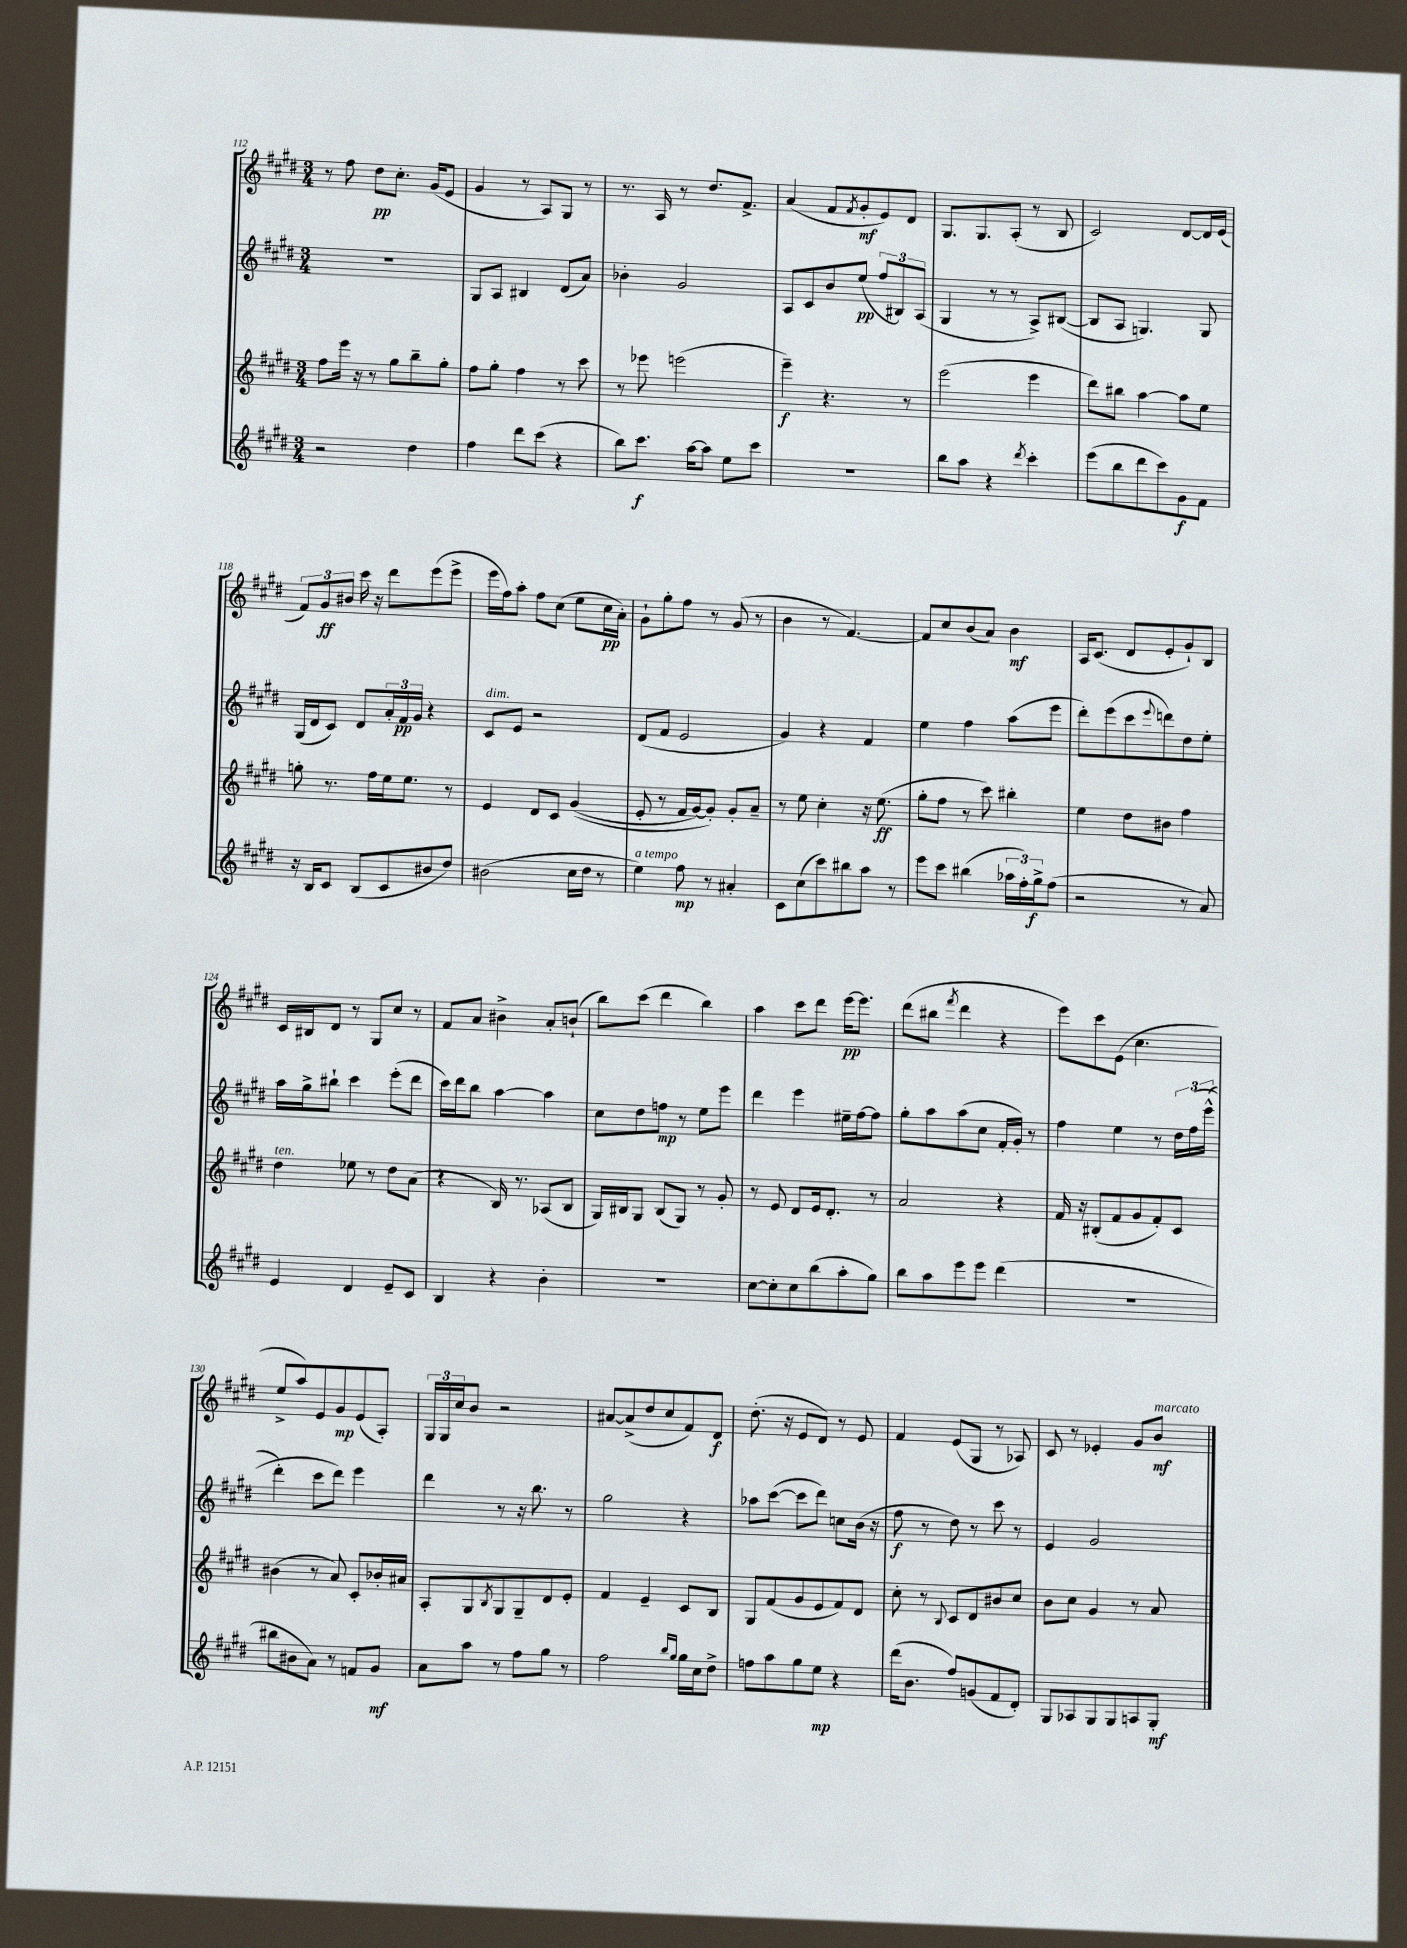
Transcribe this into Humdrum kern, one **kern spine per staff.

**kern	**kern	**kern	**kern
*staff4	*staff3	*staff2	*staff1
*clefG2	*clefG2	*clefG2	*clefG2
*k[f#c#g#d#]	*k[f#c#g#d#]	*k[f#c#g#d#]	*k[f#c#g#d#]
*M3/4	*M3/4	*M3/4	*M3/4
2r	8ff#	2.r	8r
.	16eee	.	8ff#
.	16r	.	.
.	8r	.	8dd#
.	8gg#	.	8.cc#'
4dd#	8bb~	.	.
.	.	.	(16g#
.	8gg#'	.	8e
=	=	=	=
4ff#	8ff#	8G#	4g#
.	8gg#'	8A	.
8ddd#	4ff#	4B#	8r
(8ccc#	.	.	8A)
4r	8r	(8d#	8G#
.	8ccc#	8a)	8r
=	=	=	=
8bb)	8r	4b-'	8.r
8.ccc#	8eee-	.	.
.	.	.	16A
.	(2eee	2g#	8r
[16aa	.	.	.
8aa]	.	.	8.dd#
8ee	.	.	.
.	.	.	8.f#^
8ccc#	.	.	.
=	=	=	=
2.r	4eee~)	8A	(4a
.	.	8c#	.
.	4.r	8b	8f#
.	.	.	8qf#
.	.	(8ee	8g#'
.	.	12ff#	8e)
.	.	12B#)	.
.	8r	.	8d#
.	.	(12A	.
=	=	=	=
8bb	(2eee	4G#	8.G#
8aa	.	.	.
.	.	.	8.G#
4r	.	8r	.
.	.	8r	(8A'
8qddd#	.	.	.
4ccc#'	4eee	8A^)	8r
.	.	([8B#	8B
=	=	=	=
(8eee	8ddd#)	8B#]	2c#)
8bb	8bb#	8A	.
8ddd#	[4aa	4.G)	.
8ccc#)	.	.	.
8g#	8aa]	.	[8d#
8f#	8ee	8G	16d#]
.	.	.	(16e
=	=	=	=
16r	8gg'	(16G#	12f#)
16B	.	16d#	.
.	.	.	12g#
8c#	8.r	8c#)	.
.	.	.	12b#
(8B	.	8d#	16ccc#
.	16ff#	.	16r
8c#	16ee	24a'	8ddd#
.	.	24f#	.
.	8.ee	.	.
.	.	24g#	.
8b#	.	4r	(8eee
8dd#)	8r	.	8eee^
=	=	=	=
(2b#	4e	8c#	16eee
.	.	.	16ff#)
.	.	8e	8aa'
.	8d#	2r	8ff#
.	8c#	.	(8cc#
16cc#	&((4g#	.	8ee
16dd#	.	.	.
8r	.	.	16cc#
.	.	.	16a')
=	=	=	=
4ee)	8e'	(8d#	8g#`
.	8r	8f#	8gg#'
8ff#	16f#	2e	8ff#
.	[16g#)	.	.
8r	8g#']&)	.	8r
4a#'	8g#'	.	(8g#
.	8a~	.	8r
=	=	=	=
8c#	8r	4g#)	4b
(8cc#	8ee	.	.
8ccc#)	4cc#'	4r	8r
8bb#	.	.	[4.f#)
8aa	16r	4f#	.
.	(8.ee	.	.
8r	.	.	.
=	=	=	=
8eee	8gg#'	4ee	8f#]
8ccc#	8ff#	.	8cc#
(4bb#	8r	4ff#	(8b
.	8ccc#)	.	8a)
24aa-	4bb#'	(8aa	4b
24ff#')	.	.	.
24gg#^	.	.	.
(8ff#	.	8eee	.
=	=	=	=
2r	4ee	8ddd#')	16A
.	.	.	(8.c#
.	.	(8eee	.
.	8dd#	8ccc#	8d#
.	.	8qqeee	.
.	8b#	8ddd)	8e'
8r	4ff#	8dd#	8g#`)
8a)	.	8ee'	8B
=	=	=	=
4e	4dd#	16aa	16c#
.	.	16gg#^	16B#
.	.	8bb#`	8d#
4d#	8ee-	4ccc#	8r
.	8r	.	8G#
8e~	8dd#	(8eee'	8cc#
8c#	(8a	8ddd#	8r
=	=	=	=
4B	4r	16ccc#)	8f#
.	.	16ddd#	.
.	.	8bb	8a
4r	16B)	[4aa	4b#^
.	8.r	.	.
4b'	(8A-	4aa]	8a'
.	8B	.	(8b`
=	=	=	=
2.r	16G#)	8cc#	8bb)
.	16B#	.	.
.	8G#	8dd#	(8ccc#
.	(8B#	8ff	4ddd#
.	8G#)	8r	.
.	8r	8ee	4bb)
.	8g#'	8eee	.
=	=	=	=
[8cc#	8r	4ddd#	4aa
8cc#']	8e	.	.
8cc#	8d#	4eee	8ccc#
(8bb	16e	.	8ddd#
.	8.d#'	.	.
8aa'	.	16ee#~	[16eee
.	.	[16ff#	8.eee]
8gg#)	8r	8ff#]	.
=	=	=	=
8bb	2a	8gg#'	(8ddd#
8aa	.	8aa	8bb#
.	.	.	8qfff#
8eee	.	(8aa	4ddd#
8eee	.	8cc#	.
(4ddd#	4r	16f#'	4r
.	.	16g#')	.
.	.	8r	.
=	=	=	=
2.r	16f#	4ff#	8eee)
.	16r	.	.
.	(8B#'	.	8ccc#
.	8f#	4ee	(8e
.	8g#	.	4.cc#
.	8f#')	8r	.
.	8c#	24dd#	.
.	.	&(24ff#	.
.	.	(24eee^^	.
=	=	=	=
8bb#	(4b#	4ddd#')	8ee^
8b#	.	.	8aa)
8a)	8r	8ccc#	8e
8r	8a)	8ddd#&)	8g#
8f	8c#'	4eee	(8e
8g#	16b-'	.	8A')
.	16a#	.	.
=	=	=	=
8a	8A'	4ddd#	24G#
.	.	.	24G#
.	.	.	24cc#
8aa	8G#	.	8b
.	8qB	.	.
8r	8G#	8r	2r
8ff#	8G#~	16r	.
.	.	8.bb	.
8gg#	8d#	.	.
8r	8e'	8r	.
=	=	=	=
2ff#	4f#	2gg#	[8a#
.	.	.	(8a#^]
.	4e~	.	8dd#
.	.	.	8cc#
16qqbb	.	.	.
16qqgg#	.	.	.
16gg#	8c#	4r	8f#)
16cc#	.	.	.
8dd#^	8B	.	8d#
=	=	=	=
8ff	8G#	8aa-	(8.dd#'
8aa	(8f#	([8ccc#	.
.	.	.	16r
8gg#	8g#	8ccc#]	8e
8ee	8e	8ddd#)	8d#)
4r	8f#)	8cc	8r
.	8d#	(16b	8e
.	.	16r	.
=	=	=	=
(16ddd#	8cc#'	8ff#	4f#
8.b	.	.	.
.	8r	8r	.
.	8qqB	.	.
8ff#)	8c#	8dd#)	(8e
(8g	8d#	8r	8G#
8f#	8b#	8ccc#	8r
8d#')	8cc#	8r	8A-)
=	=	=	=
8G#	8b	4e	8c#
8A-	8cc#	.	8r
8G#	4g#	2g#	4e-'
8G#	.	.	.
8A	8r	.	8g#
8G#'	8a	.	8b
==	==	==	==
*-	*-	*-	*-
